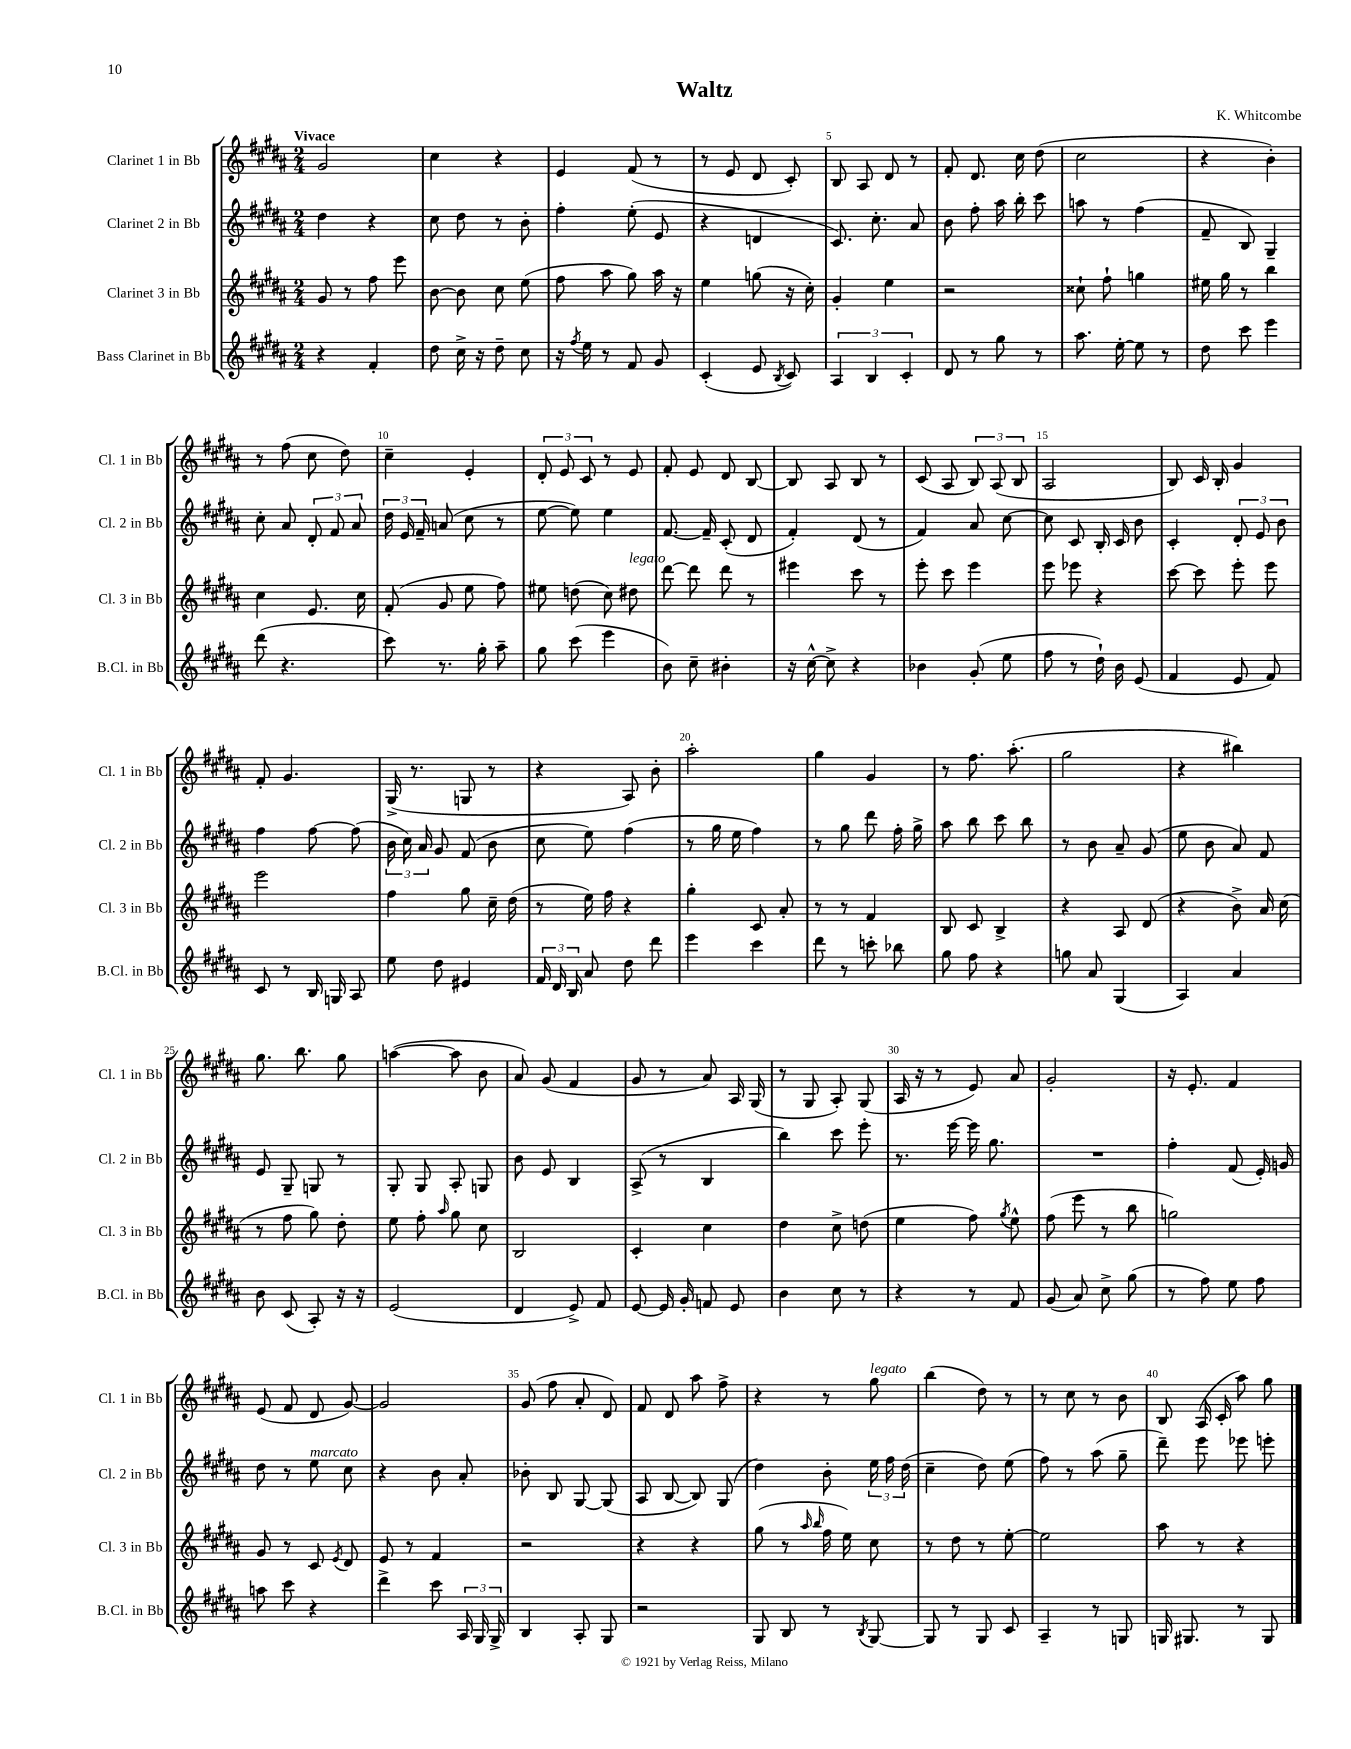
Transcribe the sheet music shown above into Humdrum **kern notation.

**kern	**kern	**kern	**kern
*part4	*part3	*part2	*part1
*staff4	*staff3	*staff2	*staff1
*I"Bass Clarinet in Bb	*I"Clarinet 3 in Bb	*I"Clarinet 2 in Bb	*I"Clarinet 1 in Bb
*I'B.Cl. in Bb	*I'Cl. 3 in Bb	*I'Cl. 2 in Bb	*I'Cl. 1 in Bb
*clefG2	*clefG2	*clefG2	*clefG2
*k[f#c#g#d#a#]	*k[f#c#g#d#a#]	*k[f#c#g#d#a#]	*k[f#c#g#d#a#]
*M2/4	*M2/4	*M2/4	*M2/4
=1	=1	=1	=1
!	!	!	!LO:TX:a:B:t=Vivace
4r	8g#/	4dd#\	2g#/
.	8r	.	.
4f#'/	8ff#\	4r	.
.	8eee\	.	.
=2	=2	=2	=2
8dd#\	[8b\	8cc#\	4cc#\
16cc#^\	8b\]	8dd#\	.
16r	.	.	.
8dd#~\	8cc#\	8r	4r
8cc#\	(8ee\	8b'\	.
=3	=3	=3	=3
16r	8ff#\	4ff#'\	4e/
8qff#/	.	.	.
16ee\	.	.	.
8r	8aa#\	.	.
8f#/	8gg#\)	(8ee'\	(8f#/
8g#/	16aa#\	8e/	8r
.	16r	.	.
=4	=4	=4	=4
(4c#'/	4ee\	4r	8r
.	.	.	8e/
8e/	(8ggn\	4dn/	8d#/
8qB/	.	.	.
8c#/)	16r	.	8c#'/)
.	16cc#'\)	.	.
=5	=5	=5	=5
6A#/	4g#'/	8.c#/)	8B/
.	.	.	8A#/
6B/	.	.	.
.	.	8.cc#'\	.
.	4ee\	.	8d#/
6c#'/	.	.	.
.	.	8a#/	8r
=6	=6	=6	=6
8d#/	2r	8b\	8f#'/
8r	.	8ff#'\	8.d#/
8gg#\	.	16aa#\	.
.	.	16bb'\	16cc#\
8r	.	8ccc#\	(8dd#\
=7	=7	=7	=7
8.aa#\	8cc##X`\	8aan\	2cc#\
.	8ff#`\	8r	.
[16ee'\	.	.	.
8ee\]	4ggn\	(4ff#\	.
8r	.	.	.
=8	=8	=8	=8
8dd#\	16ee#X\	8f#~/	4r
.	16gg#\	.	.
8ccc#\	8r	8B/)	.
4eee\	4bb\	4G#~/	4b'\)
!!LO:LB:g=z
=9	=9	=9	=9
(8ddd#\	4cc#\	8cc#'\	8r
4.r	.	8a#/	(8ff#\
.	8.e/	12d#'/	8cc#\
.	.	12f#/	.
.	.	.	8dd#\)
.	.	12a#/	.
.	16cc#\	.	.
=10	=10	=10	=10
8ccc#\)	(8f#'/	24dd#\	4cc#~\
.	.	24e/	.
.	.	24f#~/	.
8.r	8g#/	(8an/	.
.	8ee\	8cc#\	4e'/
16gg#'\	.	.	.
8aa#~\	8ff#\)	8r	.
=11	=11	=11	=11
8gg#\	8ee#X\	[8ee\	12d#'/
.	.	.	12e/
(8ccc#\	(8ddn\	8ee\])	.
.	.	.	12c#/
4eee\	8cc#\)	4ee\	8r
!	!LO:TX:a:i:t=legato	!	!
.	8dd#X\	.	8e/
=12	=12	=12	=12
8b\)	[8ddd#\	[8.f#/	8f#'/
8cc#~\	8ddd#\]	.	8e/
.	.	16f#~/]	.
4b#X'\	8ddd#\	(8c#'/	8d#/
.	8r	8d#/	[8B/
=13	=13	=13	=13
16r	4eee#X\	4f#'/)	8B/]
[16cc#^^\	.	.	.
8cc#^\]	.	.	8A#/
4r	8ccc#\	(8d#/	8B/
.	8r	8r	8r
=14	=14	=14	=14
4b-X\	8eee'\	4f#/)	(8c#/
.	8ccc#\	.	8A#/
(8g#'/	4eee\	8a#/	12B/)
.	.	.	(12A#/
8ee\	.	[8cc#\	.
.	.	.	12B/
=15	=15	=15	=15
8ff#\	8eee\	8cc#\]	2A#/
8r	8eee-X\	8c#/	.
16dd#`\)	4r	16B'/	.
16b\	.	16c#/	.
(8e/	.	8b\	.
=16	=16	=16	=16
4f#/	[8ccc#\	4c#'/	8B/)
.	8ccc#\]	.	16c#/
.	.	.	16B'/
8e/	8eee'\	12d#'/	4g#/
.	.	12e/	.
8f#/)	8eee\	.	.
.	.	12b\	.
!!LO:LB:g=z
=17	=17	=17	=17
8c#/	2eee\	4ff#\	8f#'/
8r	.	.	4.g#/
16B/	.	[8ff#\	.
16Gn/	.	.	.
8A#/	.	(8ff#\]	.
=18	=18	=18	=18
8ee\	4ff#\	24b\	(16G#^/
.	.	24cc#\)	.
.	.	.	8.r
.	.	24a#/	.
8dd#\	.	8g#/	.
4e#X/	8gg#\	(8f#/	8Gn/
.	16cc#~\	8b\	8r
.	(16dd#\	.	.
=19	=19	=19	=19
24f#/	8r	8cc#\	4r
24d#/	.	.	.
24B/	.	.	.
8a#/	16ee\)	8ee\)	.
.	16ff#\	.	.
8dd#\	4r	(4ff#\	8A#/)
8ddd#\	.	.	8b'\
=20	=20	=20	=20
4eee\	4gg#'\	8r	2aa#'\
.	.	16gg#\	.
.	.	16ee\	.
4ccc#\	8c#/	4ff#\)	.
.	8a#'/	.	.
=21	=21	=21	=21
8ddd#\	8r	8r	4gg#\
8r	8r	8gg#\	.
8cccn'\	4f#/	8ddd#\	4g#/
8bb-X\	.	16ff#'\	.
.	.	16gg#^\	.
=22	=22	=22	=22
8gg#\	8B/	8aa#\	8r
8ff#\	8c#/	8bb\	8.ff#\
4r	4B^/	8ccc#\	.
.	.	.	(8.aa#'\
.	.	8bb\	.
=23	=23	=23	=23
8ggn\	4r	8r	2gg#\
8a#/	.	8b\	.
(4G#/	8A#/	8a#~/	.
.	(8d#/	(8g#/	.
=24	=24	=24	=24
4A#/)	4r	8ee\	4r
.	.	8b\	.
4a#/	8b^\)	8a#/)	4bb#X\)
.	16a#/	8f#/	.
.	(16cc#\	.	.
!!LO:LB:g=z
=25	=25	=25	=25
8b\	8r	8e/	8.gg#\
(8c#/	8ff#\	8G#~/	.
.	.	.	8.bb\
8A#'/)	8gg#\)	8Gn/	.
16r	8dd#'\	8r	8gg#\
16r	.	.	.
=26	=26	=26	=26
(2e/	8ee\	8G#'/	([4aan\
.	8ff#'\	8G#/	.
.	16qqaa#/	.	.
.	8gg#\	8A#'/	8aa\]
.	8cc#\	8Gn/	8b\
=27	=27	=27	=27
4d#/	2B/	8b\	8a#/)
.	.	8e/	(8g#/
8e^/)	.	4B/	4f#/
8f#/	.	.	.
=28	=28	=28	=28
[8e/	4c#'/	(8A#^/	8g#/
16e/]	.	8r	8r
16g#'/	.	.	.
8fn/	4cc#\	4B/	8a#/)
8e/	.	.	16A#/
.	.	.	(16G#/
=29	=29	=29	=29
4b\	4dd#\	4bb\)	8r
.	.	.	8G#/
8cc#\	8cc#^\	8ccc#\	8A#'/)
8r	(8ddn\	8eee'\	(8G#/
=30	=30	=30	=30
4r	4ee\	8.r	16A#/
.	.	.	16r
.	.	.	8r
.	.	[16eee\	.
8r	8ff#\)	16eee\]	8e/)
.	.	8.gg#\	.
.	8qgg#/	.	.
8f#/	8ee^^\	.	8a#/
=31	=31	=31	=31
(8g#/	(8ff#\	2r	2g#'/
8a#/)	8eee\	.	.
8cc#^\	8r	.	.
(8gg#\	8bb\	.	.
=32	=32	=32	=32
8r	2ggn\)	4ff#'\	16r
.	.	.	8.e'/
8ff#\)	.	.	.
8ee\	.	(8f#/	4f#/
8ff#\	.	16e'/)	.
.	.	16gn/	.
!!LO:LB:g=z
=33	=33	=33	=33
8aan\	8g#/	8dd#\	(8e/
8ccc#\	8r	8r	8f#/
!	!	!LO:TX:a:i:t=marcato	!
4r	8c#/	8ee\	8d#/
.	8qe/	.	.
.	8d#/	8cc#\	[8g#/)
=34	=34	=34	=34
4ddd#^\	8e/	4r	2g#/]
.	8r	.	.
8ccc#\	4f#/	8b\	.
24A#/	.	8a#'/	.
24G#/	.	.	.
24G#^/	.	.	.
=35	=35	=35	=35
4B/	2r	8b-X'\	(8g#/
.	.	8B/	8ff#\
8A#'/	.	[8G#/	8a#'/
8G#/	.	(8G#/]	8d#/)
=36	=36	=36	=36
2r	4r	8A#/	8f#/
.	.	[8B/	8d#/
.	4r	8B/])	8aa#\
.	.	(8G#/	8ff#^\
=37	=37	=37	=37
8G#/	(8gg#\	4dd#\)	4r
8B/	8r	.	.
.	16qqaa#/	.	.
.	16qqbb/	.	.
8r	16ff#\	8b'\	8r
.	16ee\)	.	.
8qB/	.	.	.
!	!	!	!LO:TX:a:i:t=legato
[8G#/	8cc#\	24ee\	8gg#\
.	.	24ff#\	.
.	.	(24dd#\	.
=38	=38	=38	=38
8G#/]	8r	4cc#~\	(4bb\
8r	8dd#\	.	.
8G#/	8r	8dd#\)	8dd#\)
8c#/	[8ee'\	(8ee\	8r
=39	=39	=39	=39
4A#~/	2ee\]	8ff#\)	8r
.	.	8r	8cc#\
8r	.	(8aa#\	8r
8Gn/	.	8gg#~\	8b\
=40	=40	=40	=40
16Gn/	8aa#\	8ddd#~\)	8B/
8.G#X/	.	.	.
.	8r	8eee\	(16A#/
.	.	.	16c#'/
8r	4r	8eee-X\	8aa#\)
8G#/	.	8eeen'\	8gg#\
==	==	==	==
*-	*-	*-	*-
